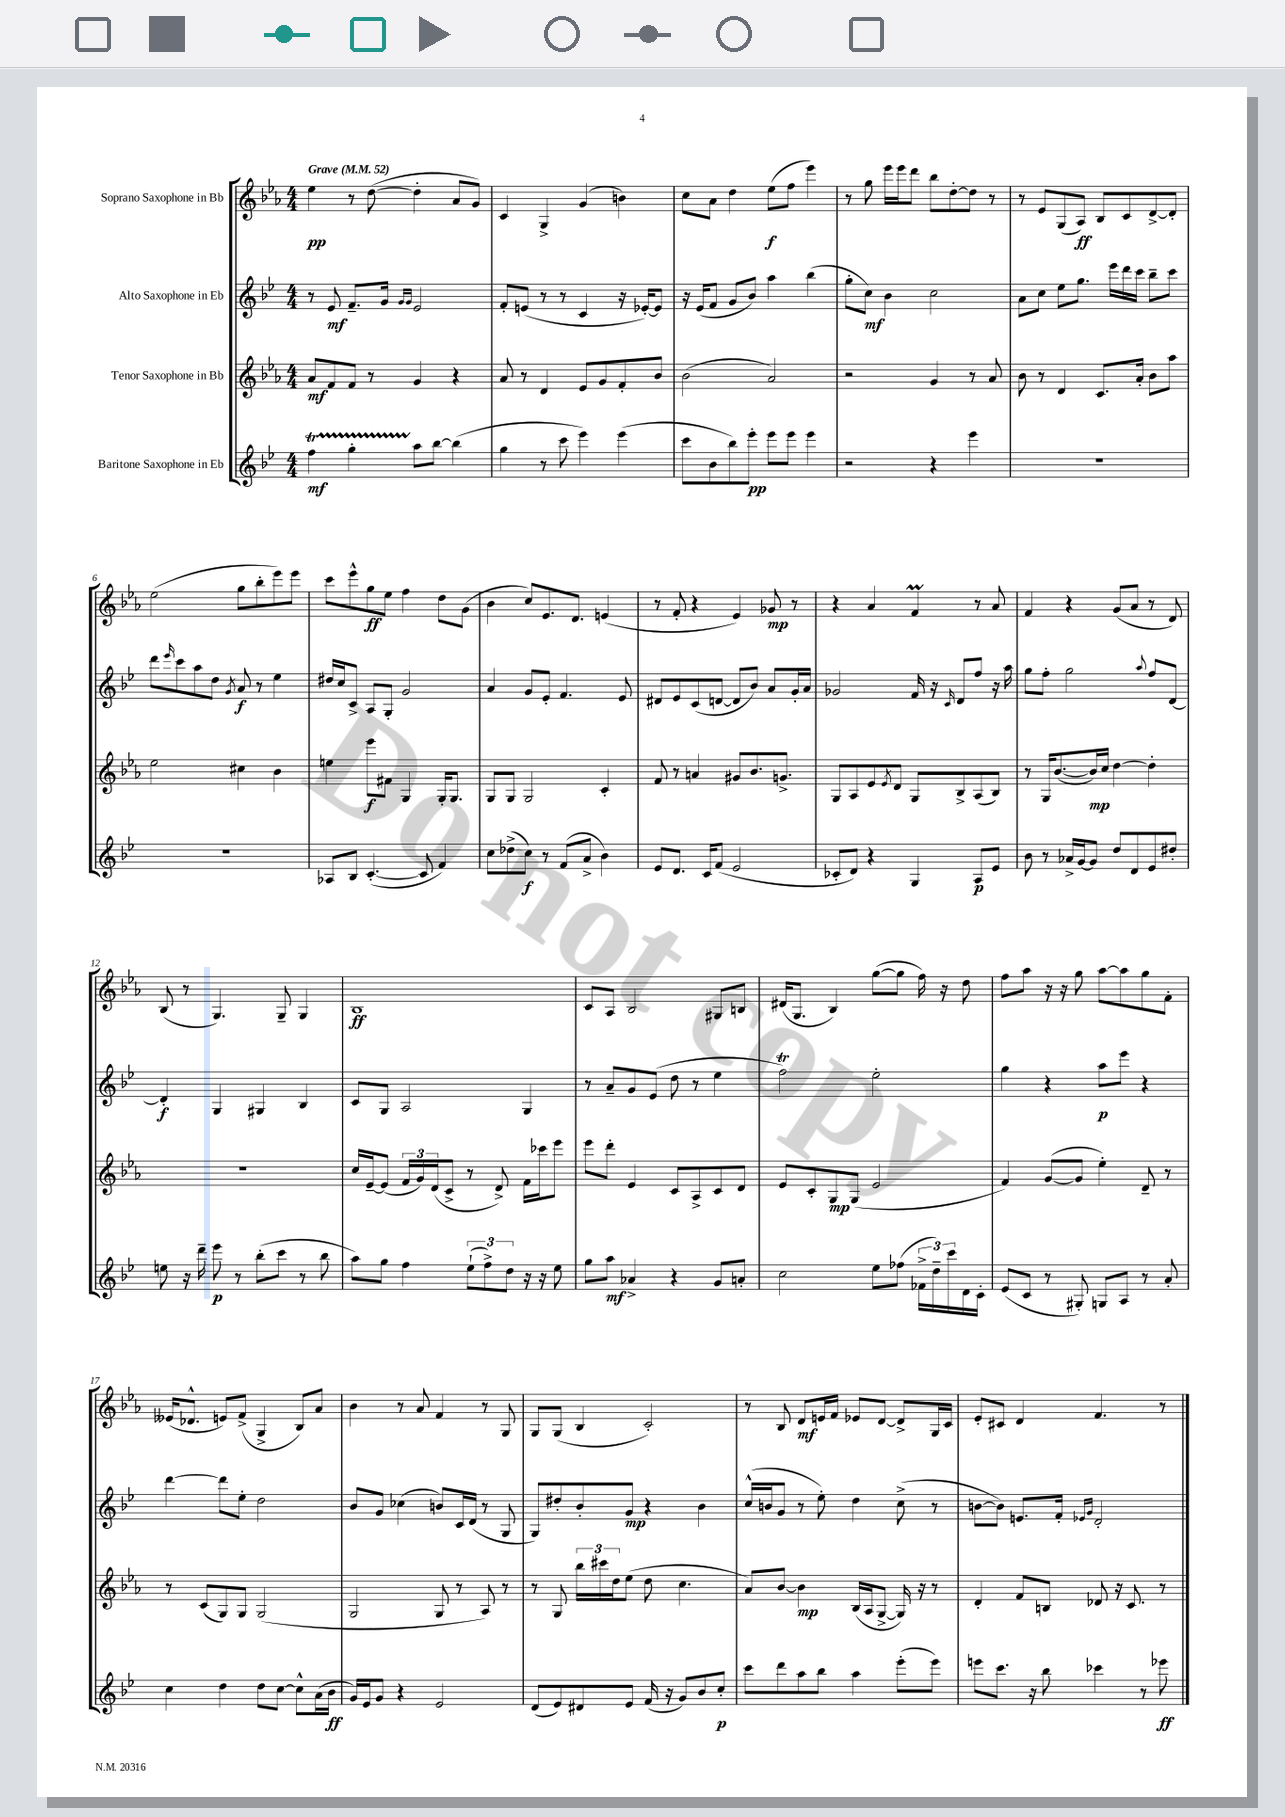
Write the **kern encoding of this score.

**kern	**kern	**kern	**kern
*staff4	*staff3	*staff2	*staff1
*clefG2	*clefG2	*clefG2	*clefG2
*k[b-e-]	*k[b-e-a-]	*k[b-e-]	*k[b-e-a-]
*M4/4	*M4/4	*M4/4	*M4/4
*MM52	*MM52	*MM52	*MM52
4ff	8a-	8r	4ee-
.	8f	8e-	.
4gg'	8f	8.f~	8r
.	8r	.	([8dd
.	.	16g	.
.	.	16qqg	.
.	.	16qqg	.
8aa	4g	2e-	4dd']
[8bb-	.	.	.
(4bb-]	4r	.	8a-
.	.	.	8g)
=	=	=	=
4gg	8a-	8f'	4c
.	8r	(8e	.
8r	4d	8r	4G^
8ccc	.	8r	.
4eee-)	8e-	4c	(4g
.	8g	.	.
(4eee-	8f'	16r	4b)
.	.	[16e-')	.
.	8b-	8e-]	.
=	=	=	=
8ccc	(2b-	16r	8cc
.	.	(16e-	.
8b-	.	8f	8a-
8bb-)	.	8g	4dd
8eee-'	.	8b-)	.
8eee-	2a-)	4aa	(8ee-
8eee-	.	.	8ff
4eee-	.	(4bb-	4eee-)
=	=	=	=
2r	2r	8gg'	8r
.	.	8cc)	8gg
.	.	4b-	16eee-
.	.	.	16eee-
.	.	.	8ddd
4r	4g	2cc	8bb-
.	.	.	[8dd'
4eee-	8r	.	8dd]
.	8a-	.	8r
=	=	=	=
1r	8b-	8a	8r
.	8r	8cc	8e-
.	4d	8ee-	(8G
.	.	8.gg	8A-)
.	8.c	.	8B-
.	.	16eee-	.
.	.	16ddd	8c
.	16a-'	16ccc	.
.	8b-	8bb-~	[8d^
.	8aa-	8ccc	8d']
=	=	=	=
1r	2ee-	8ddd	(2ee-
.	.	16qqeee-	.
.	.	8ccc	.
.	.	8aa	.
.	.	8dd	.
.	.	8qg	.
.	4cc#	8a	8gg
.	.	8r	8bb-'
.	4b-	4ee-	8eee-)
.	.	.	8eee-
=	=	=	=
8A-	4ee	16dd#	8ccc
.	.	16cc	.
8B-	.	8c^	8eee-^^
([4.c'	8eee-	8A	8gg
.	8f#	8G'	8ee-
.	4G	2g	4ff
8c]	.	.	.
4f)	16G'	.	8dd
.	8.G	.	.
.	.	.	(8g
=	=	=	=
8cc	8G	4a	4b-
(8dd-^	8G	.	.
8cc)	2G	8g	8cc)
8r	.	8e-'	8.e-
(8f	.	4.f	.
.	.	.	8.d
8a^	.	.	.
4b-)	4c'	.	(4e
.	.	8e-	.
=	=	=	=
8e-	8f	8d#	8r
8.d	8r	8e-	8f'
.	4a	(8c	4r
16c	.	.	.
(8f	.	[8d	.
2e-	8g#	8d]	4e-)
.	8.b-	8b-)	.
.	.	8a	8g-
.	8.g^	.	.
.	.	16g'	8r
.	.	16a	.
=	=	=	=
8c-'	8G	2g-	4r
8d)	8A-	.	.
4r	8e-	.	4a-
.	8qe-	.	.
.	8d	.	.
4G	8G	16f	4f
.	.	16r	.
.	.	16qqc	.
.	8B-^	8d	.
8A	(8A-	8ff	8r
8e-	8B-)	16r	8a-
.	.	16aa	.
=	=	=	=
8b-	8r	8gg	4f
8r	16G	8ff'	.
.	([8.b-	.	.
16a-^	.	2gg	4r
[16g	.	.	.
8g]	16b-])	.	.
.	16cc	.	.
8dd	[4dd	.	(8g
8d	.	.	8a-
.	.	8qqaa	.
8e-	4dd']	8ff	8r
8dd#'	.	[8d	8d)
=	=	=	=
8ee	1r	4d']	(8B-
16r	.	.	8r
16ddd~	.	.	.
8eee-	.	4G	4.G)
8r	.	.	.
(8bb-'	.	4G#	.
8ccc	.	.	8G~
8r	.	4B-	4G
8bb-	.	.	.
=	=	=	=
8aa)	16cc	8c	1B-
.	[16e-~	.	.
8gg	(8e-]	8G	.
4ff	24f	2A	.
.	24g)	.	.
.	(24d	.	.
.	8c^	.	.
(12ee-`	8r	.	.
12ff^)	.	.	.
.	8d^)	.	.
12dd	.	.	.
16r	16f	4G	.
16r	16ccc-	.	.
8ee-	8eee-	.	.
=	=	=	=
8gg	8eee-	8r	8c
8aa	8ddd'	8a~	8A-
4a-^	4e-	8g	2B-
.	.	(8e-	.
4r	8c	8dd	.
.	8A-^	8r	.
8g	8c	4ee-	8G#
8a'	8d	.	8B
=	=	=	=
2cc	8e-	2ff)	(16d#
.	.	.	8.G
.	8c'	.	.
.	8G	.	4B-)
.	(8G	.	.
8ee-	2e-	2ee-'	([8gg
(8ff-	.	.	8gg]
24f-^	.	.	16ff)
24dd~)	.	.	.
.	.	.	16r
24ccc	.	.	.
16d	.	.	8dd
16c'	.	.	.
=	=	=	=
(8e-	4f)	4gg	8ff
8c	.	.	8aa-
8r	([8g	4r	16r
.	.	.	16r
8G#')	8g]	.	8gg
8G	4ee-')	8aa	[8aa-
8A	.	8eee-	8aa-]
8r	8d~	4r	8gg
8a'	8r	.	8f'
=	=	=	=
4cc	8r	[4ddd	(16e--
.	.	.	8.d-^^
.	(8c	.	.
4dd	8G)	8ddd]	8e)
.	8G	8ee-'	(8f^
8dd	(2G	2dd	4G^
[8cc	.	.	.
8cc^^]	.	.	8B-)
(16a	.	.	8a-
16b-	.	.	.
=	=	=	=
16g)	2G	8b-	4b-
16e-	.	.	.
8g	.	8g	.
4r	.	(4cc-	8r
.	.	.	8a-
2e-	8G	8b)	4f
.	8r	16c	.
.	.	(16d	.
.	8A-)	8r	8r
.	8r	8G	8G
=	=	=	=
(8d	8r	8G)	8G
8e-)	8G	8dd#'	(8G
8d#	24bb-	8b-'	4B-
.	24ccc#	.	.
.	24dd	.	.
8e-	(8ee-	8g	.
(16f	8dd	4r	2c')
16r	.	.	.
8g)	4.cc	.	.
8b-	.	4b-	.
8cc'	.	.	.
=	=	=	=
8ccc	8a-)	(16cc^^	8r
.	.	16b	.
8ddd	[8b-	8g	8B-
8aa	4b-]	8r	8d
8bb-	.	8ee-')	16e
.	.	.	16f
4aa	(16B-	4dd	8e-
.	16A-	.	.
.	[8G^	.	[8d
(8eee-'	16G])	(8cc^	8d^]
.	16r	.	.
8eee-)	8r	8r	16G
.	.	.	16c
=	=	=	=
8eee	4d'	[8b	8e-'
8.ccc	.	8b])	8c#
.	8f	8.e	4d
16r	.	.	.
8bb-	8B	.	.
.	.	16f'	.
.	.	16qqe-	.
.	.	16qqg	.
4ccc-	8d-	2d'	4.f
.	16r	.	.
.	8.c	.	.
8r	.	.	.
8eee-	8r	.	8r
==	==	==	==
*-	*-	*-	*-
